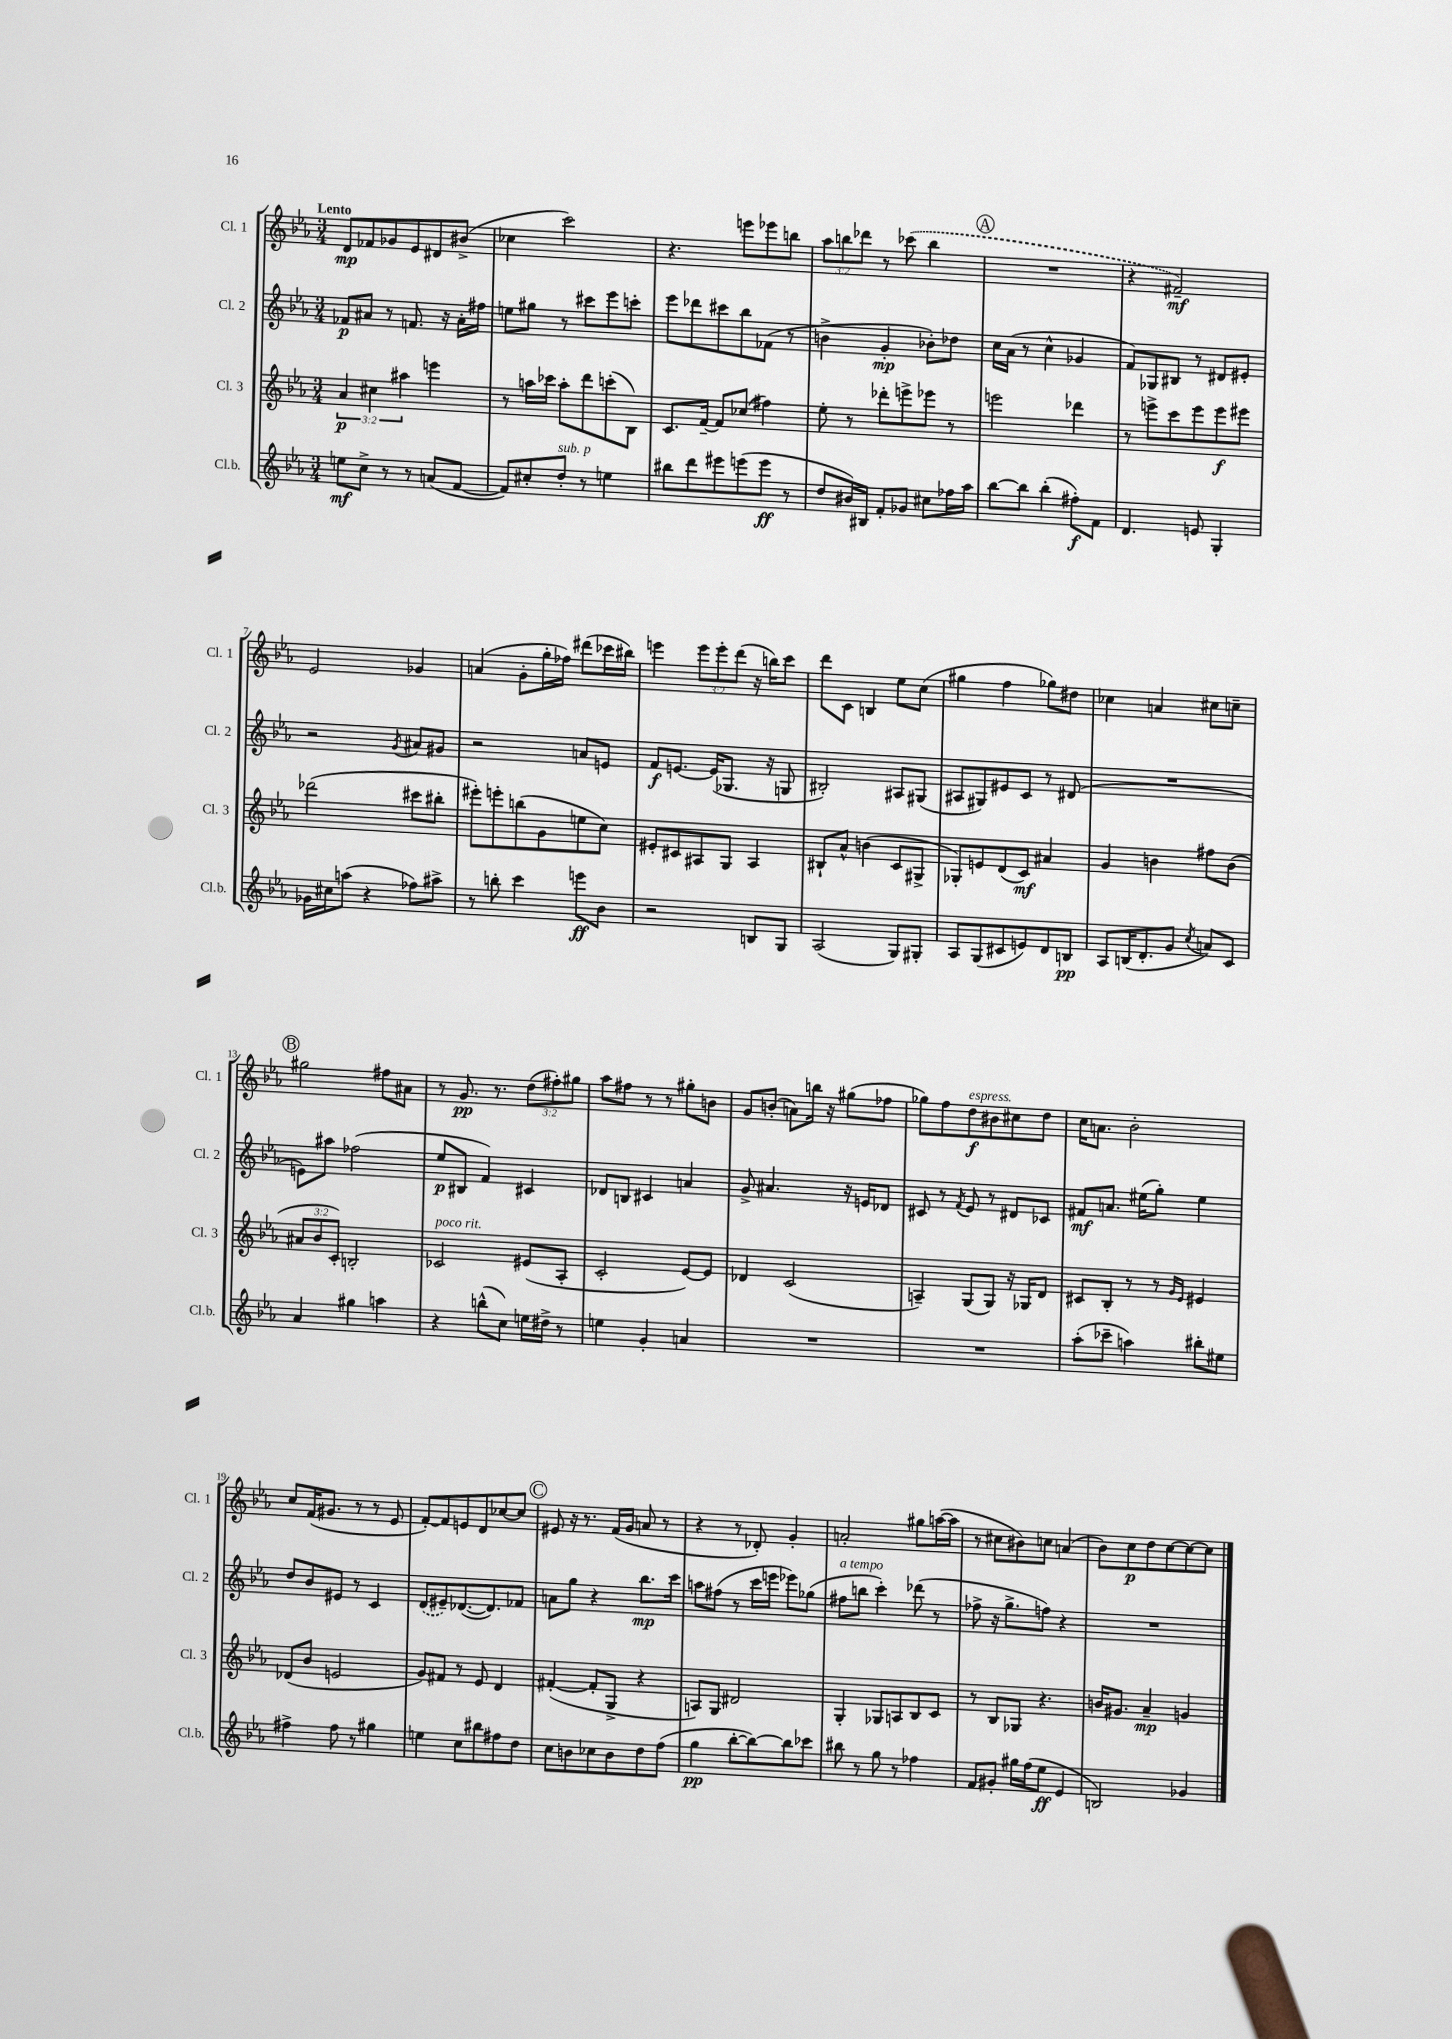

**kern	**dynam	**kern	**dynam	**kern	**dynam	**kern	**dynam
*part4	*part4	*part3	*part3	*part2	*part2	*part1	*part1
*staff4	*staff4	*staff3	*staff3	*staff2	*staff2	*staff1	*staff1
*I"Cl.b.	*	*I"Cl. 3	*	*I"Cl. 2	*	*I"Cl. 1	*
*I'Cl.b.	*	*I'Cl. 3	*	*I'Cl. 2	*	*I'Cl. 1	*
*clefG2	*	*clefG2	*	*clefG2	*	*clefG2	*
*k[b-e-a-]	*	*k[b-e-a-]	*	*k[b-e-a-]	*	*k[b-e-a-]	*
*M3/4	*	*M3/4	*	*M3/4	*	*M3/4	*
=1	=1	=1	=1	=1	=1	=1	=1
!	!	!	!	!	!	!LO:TX:a:B:t=Lento	!
8een\L	mf	6a-/	p	8f-X/L	p	8d/L	mp
8cc^\J	.	.	.	8a#X/J	.	8f-X/	.
.	.	6cc#X\	.	.	.	.	.
8r	.	.	.	8r	.	8g-X/	.
.	.	6aa#X\	.	.	.	.	.
8r	.	.	.	8.fn/	.	8e-/	.
(8an/L	.	4eeen\	.	.	.	8d#X/	.
.	.	.	.	16r	.	.	.
[8f/J	.	.	.	16a#'\LL	.	(8b#X^/J	.
.	.	.	.	16ff#X\JJ	.	.	.
=2	=2	=2	=2	=2	=2	=2	=2
8f/L])	.	8r	.	8een\L	.	4cc-X\	.
8cc#X'/	.	16aan\LL	.	8gg#X\J	.	.	.
.	.	16ccc-X\JJ	.	.	.	.	.
!LO:TX:a:i:t=sub. p	!	!	!	!	!	!	!
8dd'/J	.	8aa'\L	.	8r	.	2ccc\)	.
8r	.	8ddd\	.	8ccc#X\L	.	.	.
4een\	.	(8cccn'\	.	8eee-\	.	.	.
.	.	8B-\J)	.	8cccn'\J	.	.	.
=3	=3	=3	=3	=3	=3	=3	=3
8bb#X\L	.	8.c/L	.	8eee-\L	.	4.r	.
8ddd\	.	.	.	8ddd-X\	.	.	.
.	.	[16f~/Jk	.	.	.	.	.
8eee#X\	.	8f/L]	.	8ccc#X\	.	.	.
(8eeen\	.	(8cc-X/J	.	8bb-\	.	8eeen\L	.
8eee\J	ff	4ff#X\)	.	(8f-X\J	.	8eee-X\	.
8r	.	.	.	8r	.	8bbn\J	.
=4	=4	=4	=4	=4	=4	=4	=4
8dd/L	.	8ee-'\	.	4bn^\	.	12aa-\L	.
.	.	.	.	.	.	12bbn\	.
16b#X/L)	.	8r	.	.	.	.	.
.	.	.	.	.	.	12ddd-X\J	.
16B#X/JJ	.	.	.	.	.	.	.
8f'/L	.	8ddd-X'\L	.	4g'/	mp	8r	.
8g-X/J	.	8eeen^\	.	.	.	(8ccc-X\	.
8cc#X\L	.	8eee-X\J	.	8b-X'\L)	.	4bb\	.
16ff-X\L	.	8r	.	8dd-X\J	.	.	.
16aa-\JJ	.	.	.	.	.	.	.
!!LO:REH:place=s1:t=A
=5	=5	=5	=5	=5	=5	=5	=5
[8bb-\L	.	2eeen\	.	16cc\LL	.	2.r	.
.	.	.	.	(16a-\JJ	.	.	.
8bb-\J]	.	.	.	8r	.	.	.
(4bb-'\	.	.	.	4cc^^\	.	.	.
8ff#X'\L)	f	4ddd-X\	.	4g-X/	.	.	.
8f\J	.	.	.	.	.	.	.
=6	=6	=6	=6	=6	=6	=6	=6
4.d/	.	8r	.	8f/L)	.	4r	.
.	.	8eeen^\L	.	8G-X/	.	.	.
.	.	8ccc\	.	8B#X/J	.	2f#X~/)	mf
8en/	.	8eee\	.	8r	.	.	.
4G'/	.	8eee\	f	8d#X/L	.	.	.
.	.	8eee#X\J	.	8e#X'/J	.	.	.
!!LO:LB:g=z
=7	=7	=7	=7	=7	=7	=7	=7
16g-X\LL	.	(2ddd-X\	.	2r	.	2e-/	.
16cc#X\J	.	.	.	.	.	.	.
(8aan\J	.	.	.	.	.	.	.
4r	.	.	.	.	.	.	.
.	.	.	.	8qg/	.	.	.
8ff-X\L)	.	8ccc#X\L	.	8a#X/L	.	4g-X/	.
8aa#X^\J	.	8bb#X'\J	.	8g#X/J	.	.	.
=8	=8	=8	=8	=8	=8	=8	=8
8r	.	8eee#X'\L)	.	2r	.	(4an/	.
8bbn'\	.	8eeen'\	.	.	.	.	.
4ccc\	.	(8bbn\	.	.	.	8g'\L	.
.	.	8g\	.	.	.	16gg'\L	.
.	.	.	.	.	.	16ff-X\JJ)	.
8eeen\L	ff	8een\	.	8an/L	.	(8ddd#X\L	.
8b-\J	.	8cc\J)	.	8en/J	.	16ccc-X\L	.
.	.	.	.	.	.	16bb#X\JJ)	.
=9	=9	=9	=9	=9	=9	=9	=9
2r	.	8e#X'/L	.	8f/L	f	4eeen\	.
.	.	8c#X/	.	[8.en/J	.	.	.
.	.	8A#X/	.	.	.	12eee\L	.
.	.	.	.	(16e/KL]	.	.	.
.	.	.	.	.	.	12eee'\	.
.	.	8G/J	.	8.G-X/J	.	.	.
.	.	.	.	.	.	(12ddd\J	.
8Bn/L	.	4A#/	.	.	.	16r	.
.	.	.	.	16r	.	16bbn\KL)	.
8G/J	.	.	.	8Gn/	.	8ccc\J	.
=10	=10	=10	=10	=10	=10	=10	=10
(2A-/	.	8B#X`/L	.	2B#X'/)	.	8ddd\L	.
.	.	8a-^^/J	.	.	.	8c\J	.
.	.	(4bn\	.	.	.	4Bn/	.
8G/L)	.	8c/L	.	8A#X/L	.	8ee-\L	.
8G#X'/J	.	8G#X^/J	.	(8G#X/J	.	(8cc\J	.
=11	=11	=11	=11	=11	=11	=11	=11
8A-/L	.	8G-X'/L)	.	8A#X/L	.	4gg#X\	.
(8G/	.	8en/	.	8G#X/)	.	.	.
8c#X/	.	(8d/	.	8e#X/	.	4ff\	.
8en/)	.	8c/J)	mf	8c/J	.	.	.
8d/	.	4a#X/	.	8r	.	8gg-X\L)	.
8Bn/J	pp	.	.	(8d#X/	.	8dd#X\J	.
=12	=12	=12	=12	=12	=12	=12	=12
8A-/L	.	4g/	.	2.r	.	4cc-X\	.
(16Bn/K	.	.	.	.	.	.	.
8.d'/	.	.	.	.	.	.	.
.	.	4bn\	.	.	.	4an/	.
8g/J	.	.	.	.	.	.	.
8qcc/	.	.	.	.	.	.	.
8an/L)	.	8ff#X\L	.	.	.	8cc#X\L	.
8c/J	.	(8b\J	.	.	.	8ccn~\J	.
!!LO:LB:g=z
!!LO:REH:place=s1:t=B
=13	=13	=13	=13	=13	=13	=13	=13
4a-/	.	12a#X/L	.	8en\L)	.	2gg#X\	.
.	.	12b-/	.	.	.	.	.
.	.	.	.	8aa#X\J	.	.	.
.	.	12c'/J)	.	.	.	.	.
4gg#X\	.	2Bn'/	.	(2ff-X\	.	.	.
4aan\	.	.	.	.	.	8ff#X\L	.
.	.	.	.	.	.	8a#X\J	.
=14	=14	=14	=14	=14	=14	=14	=14
!	!	!LO:TX:a:i:t=poco rit.	!	!	!	!	!
4r	.	2c-X/	.	8ee-/L	p	8r	.
.	.	.	.	8B#X/J	.	8.g/	pp
(8bbn^^\L	.	.	.	4f/)	.	.	.
.	.	.	.	.	.	8.r	.
8cc\J)	.	.	.	.	.	.	.
16een\LL	.	(8e#X/L	.	4c#X/	.	(12dd\L	.
16dd#X^\JJ	.	.	.	.	.	.	.
.	.	.	.	.	.	12ff#X'\)	.
8r	.	8A-'/J	.	.	.	.	.
.	.	.	.	.	.	12gg#X\J	.
=15	=15	=15	=15	=15	=15	=15	=15
4een\	.	2c'/	.	8d-X/L	.	8aa-\L	.
.	.	.	.	8Bn/J	.	8ff#X\J	.
4g'/	.	.	.	4c#X/	.	8r	.
.	.	.	.	.	.	8r	.
4an/	.	[8e-/L)	.	4an/	.	8gg#X'\L	.
.	.	8e-/J]	.	.	.	8bn\J	.
=16	=16	=16	=16	=16	=16	=16	=16
2.r	.	4d-X/	.	8g^/	.	8g/L	.
.	.	.	.	4.a#X/	.	(8bn'/J	.
.	.	(2c/	.	.	.	8an\L)	.
.	.	.	.	.	.	16bbn\Jk	.
.	.	.	.	.	.	16r	.
.	.	.	.	16r	.	(8gg#X\L	.
.	.	.	.	16en/KL	.	.	.
.	.	.	.	8d-X/J	.	8ff-X\J	.
=17	=17	=17	=17	=17	=17	=17	=17
2.r	.	4An~/)	.	8c#X/	.	8gg-X\L)	.
.	.	.	.	8r	.	8ff\	.
.	.	.	.	8qf/	.	.	.
!	!	!	!	!	!	!LO:TX:a:i:t=espress.	!
.	.	(8G/L	.	8e-/	.	8dd\	f
.	.	8G/J)	.	8r	.	8b#X\	.
.	.	16r	.	8d#X/L	.	8cc#X\	.
.	.	16G-X/KL	.	.	.	.	.
.	.	8d/J	.	8c-X/J	.	8dd\J	.
=18	=18	=18	=18	=18	=18	=18	=18
(8aa-'\L	.	8c#X/L	.	8f#X/L	mf	16cc\KL	.
.	.	.	.	.	.	8.an\J	.
8ccc-X~\J	.	8B-'/J	.	8.an/J	.	.	.
4aan\)	.	8r	.	.	.	2b-'\	.
.	.	.	.	(16ee#X\KL	.	.	.
.	.	8r	.	8gg'\J)	.	.	.
.	.	16qqg/LL	.	.	.	.	.
.	.	16qqe-/JJ	.	.	.	.	.
8bb#X'\L	.	4e#X/	.	4ee#\	.	.	.
8ee#X\J	.	.	.	.	.	.	.
!!LO:LB:g=z
=19	=19	=19	=19	=19	=19	=19	=19
4ff#X^\	.	(8d-X/L	.	8dd/L	.	8cc/L	.
.	.	8b-/J	.	8b-/	.	(16f/K	.
.	.	.	.	.	.	8.g#X/J	.
8ff#\	.	2en/	.	8e#X/J	.	.	.
8r	.	.	.	8r	.	8r	.
4gg#X\	.	.	.	4c/	.	8r	.
.	.	.	.	.	.	8e-/	.
=20	=20	=20	=20	=20	=20	=20	=20
4een\	.	8g/L)	.	(8d/L	.	[8f'/L)	.
.	.	8f#X/J	.	8e#X~/)	.	8f/]	.
8cc\L	.	8r	.	([8.d-X/	.	8en/	.
8bb#X\	.	8e-/	.	.	.	8d/	.
.	.	.	.	8.d-/])	.	.	.
8ff#X\	.	4d/	.	.	.	[8cc-X/	.
8dd\J	.	.	.	8f-X/J	.	8cc-/J]	.
!!LO:REH:place=s1:t=C
=21	=21	=21	=21	=21	=21	=21	=21
8cc\L	.	([4f#X'/	.	8an\L	.	8e#X/	.
8bn\	.	.	.	8gg\J	.	16r	.
.	.	.	.	.	.	8.r	.
8cc-X\	.	8f#'/L]	.	4r	.	.	.
8b\	.	8G^/J	.	.	.	(16f/LL	.
.	.	.	.	.	.	16g/JJ	.
8dd\	.	4r	.	8.bb-\L	mp	8an/	.
(8ff\J	.	.	.	.	.	8r	.
.	.	.	.	16ccc\Jk	.	.	.
=22	=22	=22	=22	=22	=22	=22	=22
4gg\	pp	8An/L)	.	8aan\L	.	4r	.
.	.	8G/J	.	(8ff#X\J	.	.	.
[8bb-'\L	.	2d#X/	.	8r	.	8r	.
8bb-\_)	.	.	.	16ccc\LL	.	8d-X'/)	.
.	.	.	.	16eeen\JJ	.	.	.
8bb-\]	.	.	.	8eee-X\L)	.	4g'/	.
8ccc-X\J	.	.	.	(8gg-X\J	.	.	.
=23	=23	=23	=23	=23	=23	=23	=23
!	!	!	!	!LO:TX:a:i:t=a tempo	!	!	!
8bb#X\	.	4G'/	.	8ff#X\L	.	2an'/	.
8r	.	.	.	8bbn\J	.	.	.
8gg\	.	8G-X/L	.	4ccc'\)	.	.	.
8r	.	8An/	.	.	.	.	.
4ff-X\	.	8B-/	.	(8ddd-X\	.	8gg#X\L	.
.	.	8c/J	.	8r	.	([16aan\L	.
.	.	.	.	.	.	16aa\JJ]	.
=24	=24	=24	=24	=24	=24	=24	=24
8f/L	.	8r	.	8ff-X^\	.	8r	.
8g#X'/J	.	8B-/L	.	16r	.	8cc#X\L	.
.	.	.	.	8.gg^\L	.	.	.
16gg#X\LL	.	8G-X/J	.	.	.	8b#X\)	.
(16ff\J	.	.	.	.	.	.	.
8ee-\J	ff	4.r	.	8ffn\J)	.	8ccn\J	.
4e-/	.	.	.	4r	.	(4an/	.
=25	=25	=25	=25	=25	=25	=25	=25
2Bn/)	.	16bn/KL	.	2.r	.	8b-\L)	.
.	.	8.g#X/J	.	.	.	.	.
.	.	.	.	.	.	8cc\	p
.	.	4a-~/	mp	.	.	8dd\	.
.	.	.	.	.	.	[8cc\	.
4g-X/	.	4gn/	.	.	.	8cc\_	.
.	.	.	.	.	.	8cc\J]	.
==	==	==	==	==	==	==	==
*-	*-	*-	*-	*-	*-	*-	*-
